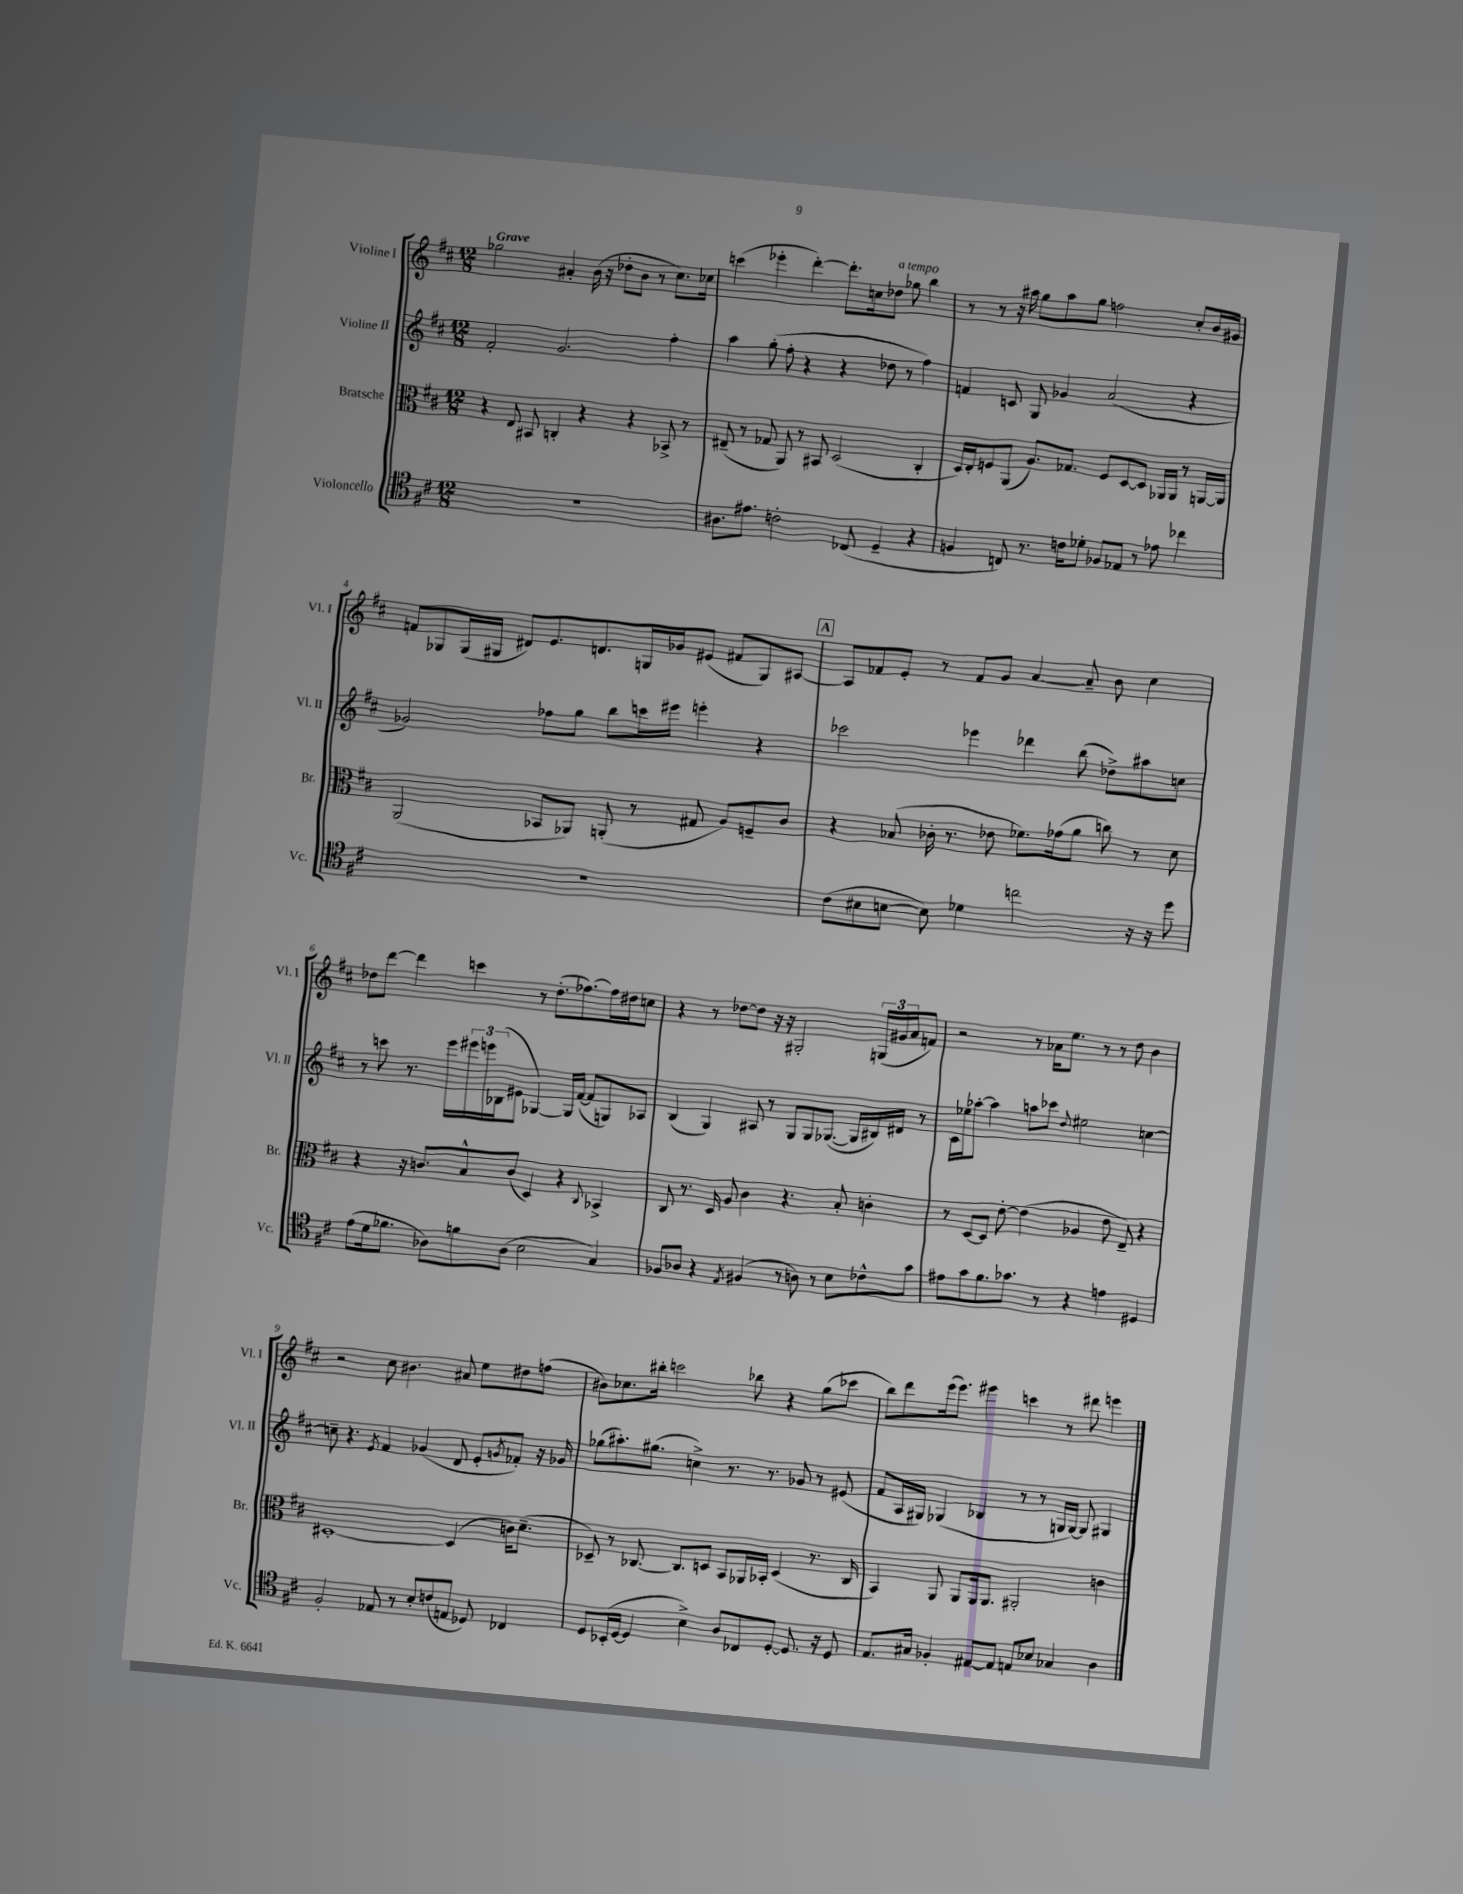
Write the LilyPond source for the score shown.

<<
\new StaffGroup <<
\new Staff = "s0" \with { instrumentName = "Violine I" shortInstrumentName = "Vl. I" } {
    \clef treble \key d \major \numericTimeSignature \time 12/8 \tempo "Grave"
    ges''2 ais'4-. b'16( r16 des''8-. b'8 r8 cis''8.) ces''16 |
    c'''4( ees'''4-. d'''4~-.) d'''8.-. c''16 des''8^\markup { \italic "a tempo" } ges''8 b''4 |
    r8 r8 r16 ais''16 g''8 ais''8 g''8 f''2 cis''8-. b'16 gis'16 |
    f'8 ges8 ges16( gis16 dis'8) e'8. d'8. g16 ges'16 eis'8( fis'8 g8) ais8~ |
    \mark \markup { \box "A" } ais8 fes'8 e'8-. r8 fes'8 g'8 a'4~ a'8-- b'8 cis''4 |
    des''8 d'''8~ d'''4 c'''4 r8 des''8.-.( fes''8.~) fes''16 dis''16 c''8 |
    r4 r8 des''8~ des''8 r16 r16 gis2-. \tuplet 3/2 { g16( gis'16 a'16 } f'8) |
    r2 r8 aes'16 e''8. r8 r8 d''8 b'4 |
    r2 cis''8 bis'4. ais'8 e''8 dis''8 f''8( |
    bis'8) ces''8. bis''16-. c'''2 bes''8 r4 g''8( ces'''8 |
    b''8) d'''8 e'''16( e'''8.) eis'''4 c'''4 r8 dis'''8 e'''4 \bar "|." |
}
\new Staff = "s1" \with { instrumentName = "Violine II" shortInstrumentName = "Vl. II" } {
    \clef treble \key d \major \numericTimeSignature \time 12/8
    fis'2-. g'2. fis''4-. |
    a''4 g''8-.( fis''8-. r4 r4 des''8 r8 fis''4) |
    f'4 c'8 g8 ges'4 a'2( r4 |
    ges'2) fes''8 g''8 b''8 c'''16 eis'''16 e'''4-. r4 |
    \mark \markup { \box "A" } ces'''2 ees'''4 des'''4 b''8( des''8->) ais''8 c''8 |
    r8 c'''8 r8. e'''16 \tuplet 3/2 { eis'''16 e'''16 bes16( } eis'8 ges4~) ges16 fis'16~( fis'8 g8) aes8 |
    b4( g4) ais8 r8 g8 g8 ges8.~( ges16 bis16) dis'16 r8 |
    cis'16 ees''16 aes''8~-. aes''4 a''8 ces'''8 \appoggiatura { d''8 } eis''2 c''4~ |
    c''8-- r4. \acciaccatura { e'8 } fis'4 ges'4( d'8 e'8-. \acciaccatura { g'8 } fes'8-.) r16 ges'16 |
    ges''8( ais''8.-.) gis''8.( c''4->) r8. r8. ges'8 r8 eis'8( |
    fis'8 a16 gis16) ges4( bes4 r8 r8 g16 g16~) g8 gis4 \bar "|." |
}
\new Staff = "s2" \with { instrumentName = "Bratsche" shortInstrumentName = "Br." } {
    \clef alto \key d \major \numericTimeSignature \time 12/8
    r4 e8 bis,8 c4-. r4 r4 bes,8-> r8 |
    eis8--( r8 ges8 a,8) r8 bis,8 d2( cis4-. |
    d16) e16-. f8 a,8( a8.) ges8. f8 d8~ d8 aes,16 aes,16 r8 a,16~ a,16 |
    a,2( bes,8 aes,8) a,8-.( r8 gis8 a8) f8-- cis'8 |
    \mark \markup { \box "A" } r4 bes8( ces'16-. r8. ees'8 fes'8.) ges'16( a'8 c''8) r8 d'8 |
    r4 r16 c'8. b8-^ c'8( d4) r4 \appoggiatura { cis8 } bes,4-> |
    cis8 r8. d16 a8 cis'4 r4. b8-. c'4-. |
    r8 d8~ d8 e'8~-. e'4( aes4 e'8 e8--) r4 |
    dis1~-. dis4( c'16) d'8.--( |
    des8--) r8 ces8.~ ces8. d8 b,8 aes,16 bes,16-. d4( r8. ces16 |
    b,4) a,8 a,8 a,16 a,8. ais,2-. c'4 \bar "|." |
}
\new Staff = "s3" \with { instrumentName = "Violoncello" shortInstrumentName = "Vc." } {
    \clef tenor \key d \major \numericTimeSignature \time 12/8
    R1. |
    ais8. eis'8. c'2-. ces8( d4-- r4 |
    f4 c8) r8. c'16 des'8-. fes8 ees8 r8 ees'8 ces''4 |
    R1. |
    \mark \markup { \box "A" } cis'8( bis8 b8~ b8) des'4 c''2 r16 r16 d''8 |
    e'8( d'16 fes'8. aes8) f'8 aes8( b2 g4) |
    fes8 aes8 r4 \acciaccatura { e8 } fis4( r8 a8) r8 b8 ces'8-^ g'8 |
    eis'8 g'8 fis'8. ges'8. r8 r4 e'4 dis4 |
    fis2-. ees8 r8 b8-. c'8( e8 des8) ces4 |
    d8 bes,16-.( d16~ d4 b4->) a8 ces8 d8~-. d8. r16 d8 |
    e8. gis16 fes4-. eis8~ eis8 e8 bes8 ges4 a4 \bar "|." |
}
>>
>>
